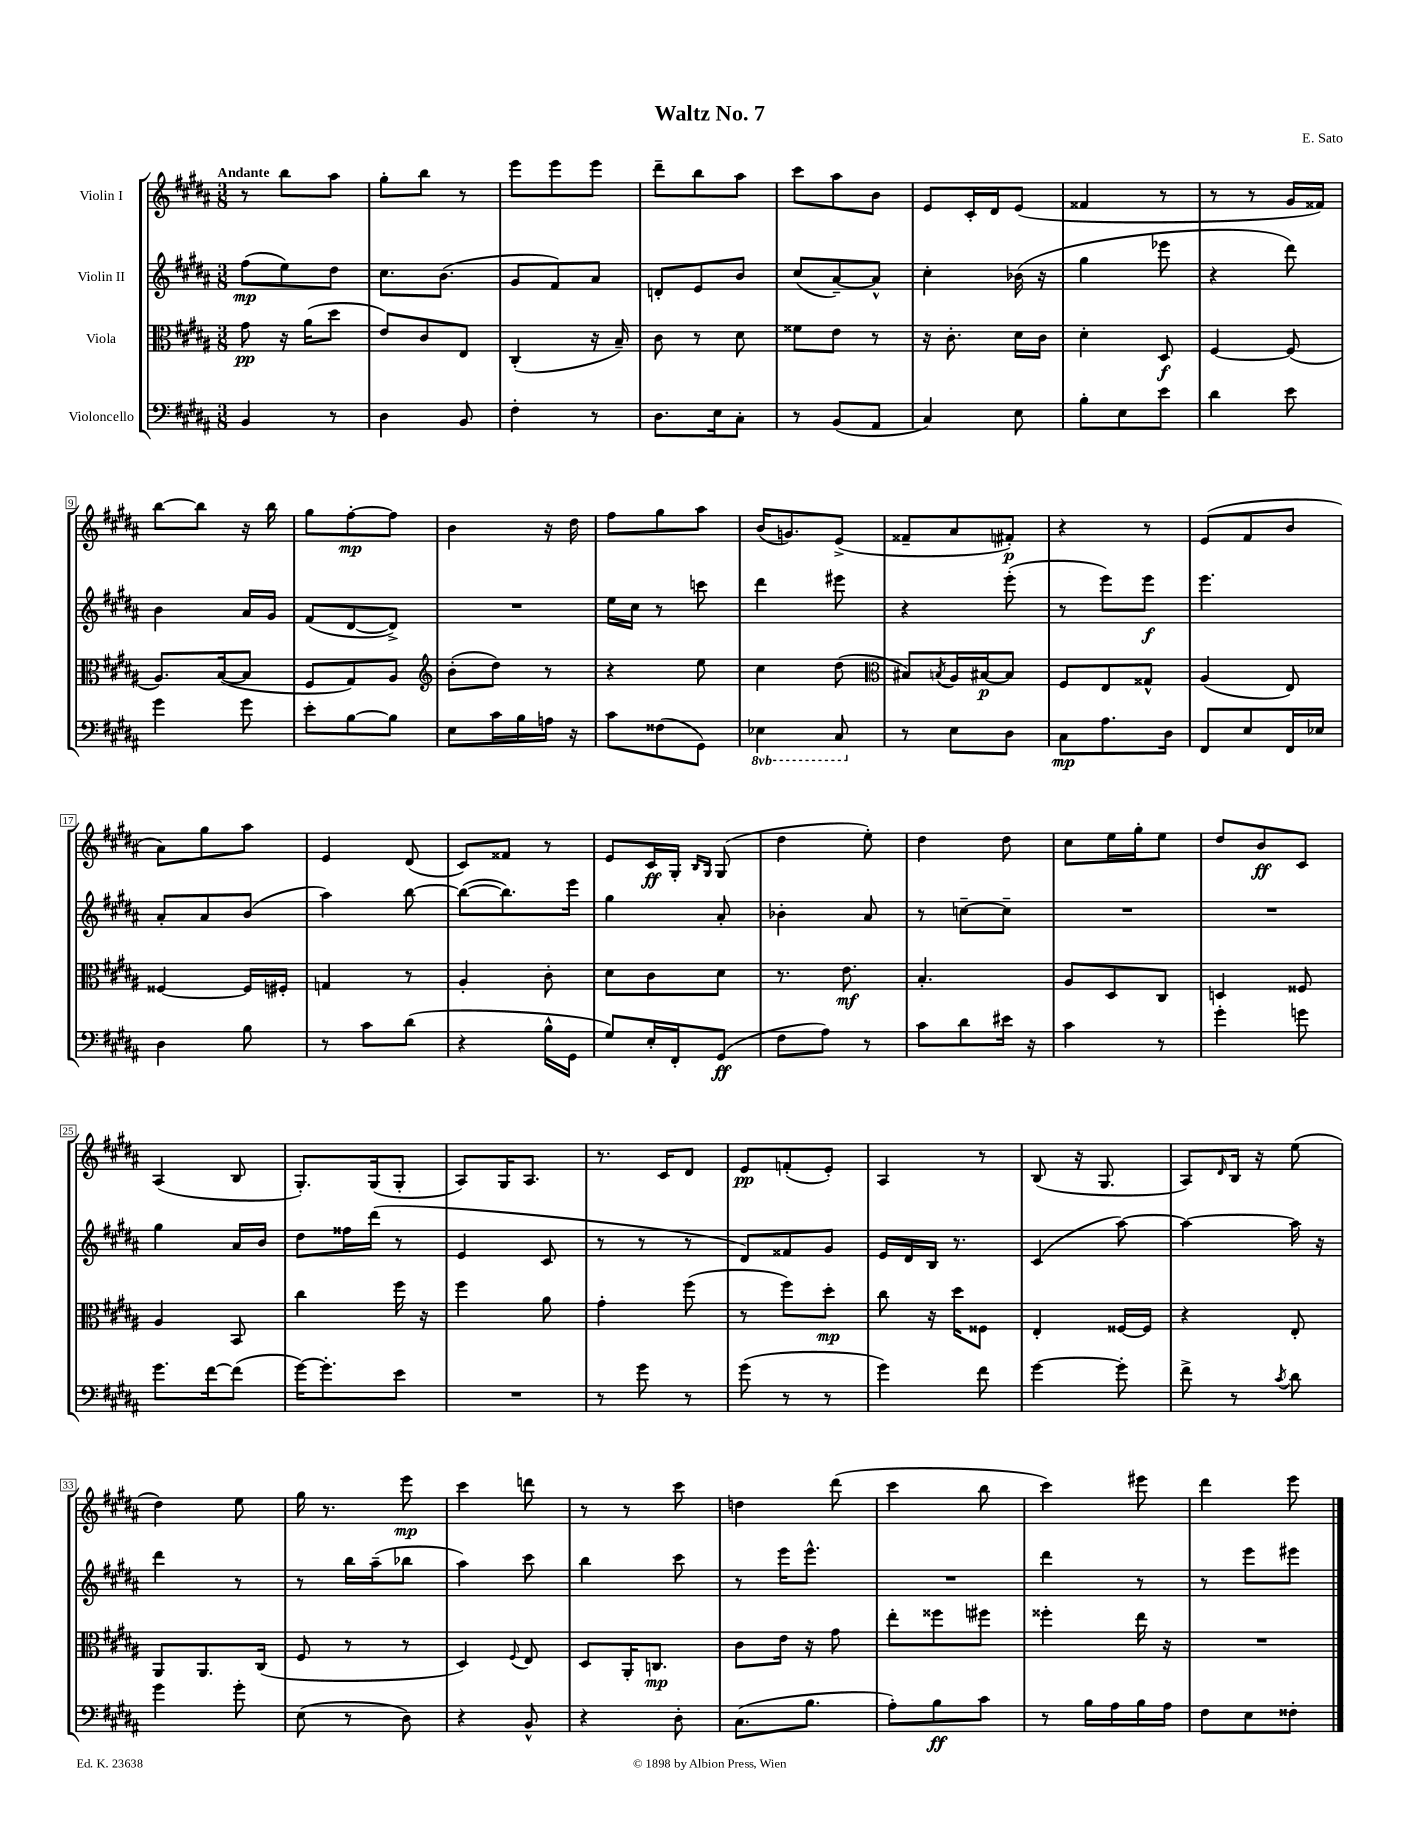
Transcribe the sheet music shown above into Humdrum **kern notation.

**kern	**kern	**kern	**kern
*staff4	*staff3	*staff2	*staff1
*clefF4	*clefC3	*clefG2	*clefG2
*k[f#c#g#d#a#]	*k[f#c#g#d#a#]	*k[f#c#g#d#a#]	*k[f#c#g#d#a#]
*M3/8	*M3/8	*M3/8	*M3/8
4BB/	8g#\	(8ff#\L	8r
.	16r	8ee\)	8bb\L
.	(16a#\LK	.	.
8r	8dd#\J	8dd#\J	8aa#\J
=	=	=	=
4D#\	8e/L)	8.cc#\L	8gg#'\L
.	8c#/	.	8bb\J
.	.	(8.b\J	.
8BB/	8E/J	.	8r
=	=	=	=
4F#'\	(4C#'/	8g#/L	8eee\L
.	.	8f#/)	8eee\
8r	16r	8a#/J	8eee\J
.	16B~/)	.	.
=	=	=	=
8.D#\L	8c#\	8d'/L	8ddd#~\L
.	8r	8e/	8bb\
16E\k	.	.	.
8C#'\J	8d#\	8b/J	8aa#\J
=	=	=	=
8r	8f##\L	(8cc#/L	8ccc#\L
(8BB/L	8e\J	[8a#~/)	8aa#\
8AA#/J	8r	8a#^^/]J	8b\J
=	=	=	=
4C#/)	16r	4cc#'\	8e/L
.	8.c#'\	.	.
.	.	.	16c#'/L
.	.	.	16d#/J
8E\	16d#\LL	(16b-\	(8e/J
.	16c#\JJ	16r	.
=	=	=	=
8B'\L	4d#'\	4gg#\	4f##/
8E\	.	.	.
8e\J	8D#/	8eee-\	8r
=	=	=	=
4d#\	[4F#/	4r	8r
.	.	.	8r
8e\	(8F#/]	8ddd#\)	16g#/LL
.	.	.	16f##/JJ)
=	=	=	=
4g#\	8.A#/L)	4b\	[8bb\L
.	.	.	8bb\]J
.	([16B/k	.	.
8g#\	8B/]J	16a#/LL	16r
.	.	16g#/JJ	16bb\
=	=	=	=
8e'\L	8F#/L	(8f#/L	8gg#\L
[8B\	8G#/)	[8d#/	[8ff#'\
8B\]J	8A#/J	8d#^/]J)	8ff#\]J
=	=	=	=
*	*clefG2	*	*
8E\L	(8b'\L	4.r	4b\
16c#\L	8dd#\J)	.	.
16B\	.	.	.
16A\JJ	8r	.	16r
16r	.	.	16dd#\
=	=	=	=
8c#\L	4r	16ee\LL	8ff#\L
.	.	16cc#\JJ	.
(8F##\	.	8r	8gg#\
8GG#\J)	8ee\	8ccc\	8aa#\J
=	=	=	=
4EE-\	4cc#\	4ddd#\	(16b/LK
.	.	.	8.g/)
8CC#/	(8dd#\	8eee#\	(8e^/J
=	=	=	=
*	*clefC3	*	*
8r	8B#/L)	4r	8f##~/L
.	8qB/	.	.
8E\L	16A#/L	.	8a#/
.	[16B#/J	.	.
8D#\J	8B#/]J	(8eee'\	8f#'/J)
=	=	=	=
8C#\L	8F#/L	8r	4r
8.A#\	8E/	8eee\L)	.
.	8G##^^/J	8eee\J	8r
16D#\Jk	.	.	.
=	=	=	=
8FF#/L	(4A#/	4.eee\	(8e/L
8E/	.	.	8f#/
16FF#/L	8E/)	.	8b/J
16E-/JJ	.	.	.
=	=	=	=
4D#\	[4F##/	8a#'/L	8a#\L)
.	.	8a#/	8gg#\
8B\	16F##/]LL	(8b/J	8aa#\J
.	16F#'/JJ	.	.
=	=	=	=
8r	4G/	4aa#\)	4e/
8c#\L	.	.	.
(8d#\J	8r	[8bb\	(8d#/
=	=	=	=
4r	4A#'/	(8bb\_L	8c#/L)
.	.	8.bb\])	8f##/J
16B^^\LL	8c#'\	.	8r
16GG#\JJ	.	16eee\Jk	.
=	=	=	=
8G#/L)	8d#\L	4gg#\	8e/L
16E'/L	8c#\	.	16c#/L
16FF#'/J	.	.	16G#'/JJ
.	.	.	16qqB/LL
.	.	.	16qqG#/JJ
(8GG#/J	8d#\J	8a#'/	(8G#/
=	=	=	=
8F#\L	8.r	4b-'\	4dd#\
8A#\J)	.	.	.
.	8.e\	.	.
8r	.	8a#/	8ee'\)
=	=	=	=
8c#\L	4.B'/	8r	4dd#\
8d#\	.	[8cc~\L	.
16e#\Jk	.	8cc~\]J	8dd#\
16r	.	.	.
=	=	=	=
4c#\	8A#/L	4.r	8cc#\L
.	8D#/	.	16ee\L
.	.	.	16gg#'\J
8r	8C#/J	.	8ee\J
=	=	=	=
4g#'\	4D/	4.r	8dd#/L
.	.	.	8b/
8g\	8F##/	.	8c#/J
=	=	=	=
8.g#\L	4A#/	4gg#\	(4A#/
[16f#\k	.	.	.
(8f#\]J	8BB/	16a#/LL	8B/
.	.	16b/JJ	.
=	=	=	=
[16g#\LK)	4cc#\	8dd#\L	8.G#'/L)
8.g#'\]	.	.	.
.	.	16ff##\L	.
.	.	(16ddd#\JJ	(16G#/k
8e\J	16ff#\	8r	8G#'/J
.	16r	.	.
=	=	=	=
4.r	4ff#\	4e/	8A#/L)
.	.	.	16G#/K
.	.	.	8.A#/J
.	8a#\	8c#/	.
=	=	=	=
8r	4g#'\	8r	8.r
8g#\	.	8r	.
.	.	.	16c#/LK
8r	(8ff#\	8r	8d#/J
=	=	=	=
(8g#\	8r	8d#/L)	8e/L
8r	8ff#\L)	8f##/	(8f'/
8r	8dd#'\J	8g#/J	8e'/J)
=	=	=	=
4g#\)	8cc#\	16e/LL	4A#/
.	.	16d#/	.
.	16r	16B/JJ	.
.	16dd#\LK	8.r	.
8f#\	8F##\J	.	8r
=	=	=	=
[4g#\	4E'/	(4c#/	(8B/
.	.	.	16r
.	.	.	8.G#/
8g#'\]	[16F##/LL	[8aa#\)	.
.	16F##/]JJ	.	.
=	=	=	=
8f#^\	4r	4aa#\_	8A#/L)
.	.	.	16qqd#/
8r	.	.	16B/Jk
.	.	.	16r
8qc#/	.	.	.
8d#\	8E'/	16aa#\]	(8ee\
.	.	16r	.
=	=	=	=
4g#\	8AA#/L	4ddd#\	4dd#\)
.	8.AA#/	.	.
8g#'\	.	8r	8ee\
.	(16C#/Jk	.	.
=	=	=	=
(8E\	8F#/	8r	16gg#\
.	.	.	8.r
8r	8r	16bb\LL	.
.	.	(16aa#~\J	.
8D#\)	8r	8bb-\J	8eee\
=	=	=	=
4r	4D#/)	4aa#\)	4ccc#\
.	8qqF#/	.	.
8BB^^/	8E/	8ccc#\	8ddd\
=	=	=	=
4r	8D#/L	4bb\	8r
.	16AA#'/K	.	8r
.	8.C/J	.	.
8D#'\	.	8ccc#\	8ccc#\
=	=	=	=
(8.C#\L	8c#\L	8r	4dd\
.	16e\Jk	16eee\LK	.
8.B\J	16r	8.eee^^\J	.
.	8g#\	.	(8ddd#\
=	=	=	=
8A#'\L)	8ee'\L	4.r	4ccc#\
8B\	8ff##\	.	.
8c#\J	8ff#\J	.	8bb\
=	=	=	=
8r	4ff##'\	4ddd#\	4ccc#\)
16B\LL	.	.	.
16A#\	.	.	.
16B\	16ee\	8r	8eee#\
16A#\JJ	16r	.	.
=	=	=	=
8F#\L	4.r	8r	4ddd#\
8E\	.	8eee\L	.
8F##'\J	.	8eee#\J	8eee\
==	==	==	==
*-	*-	*-	*-
